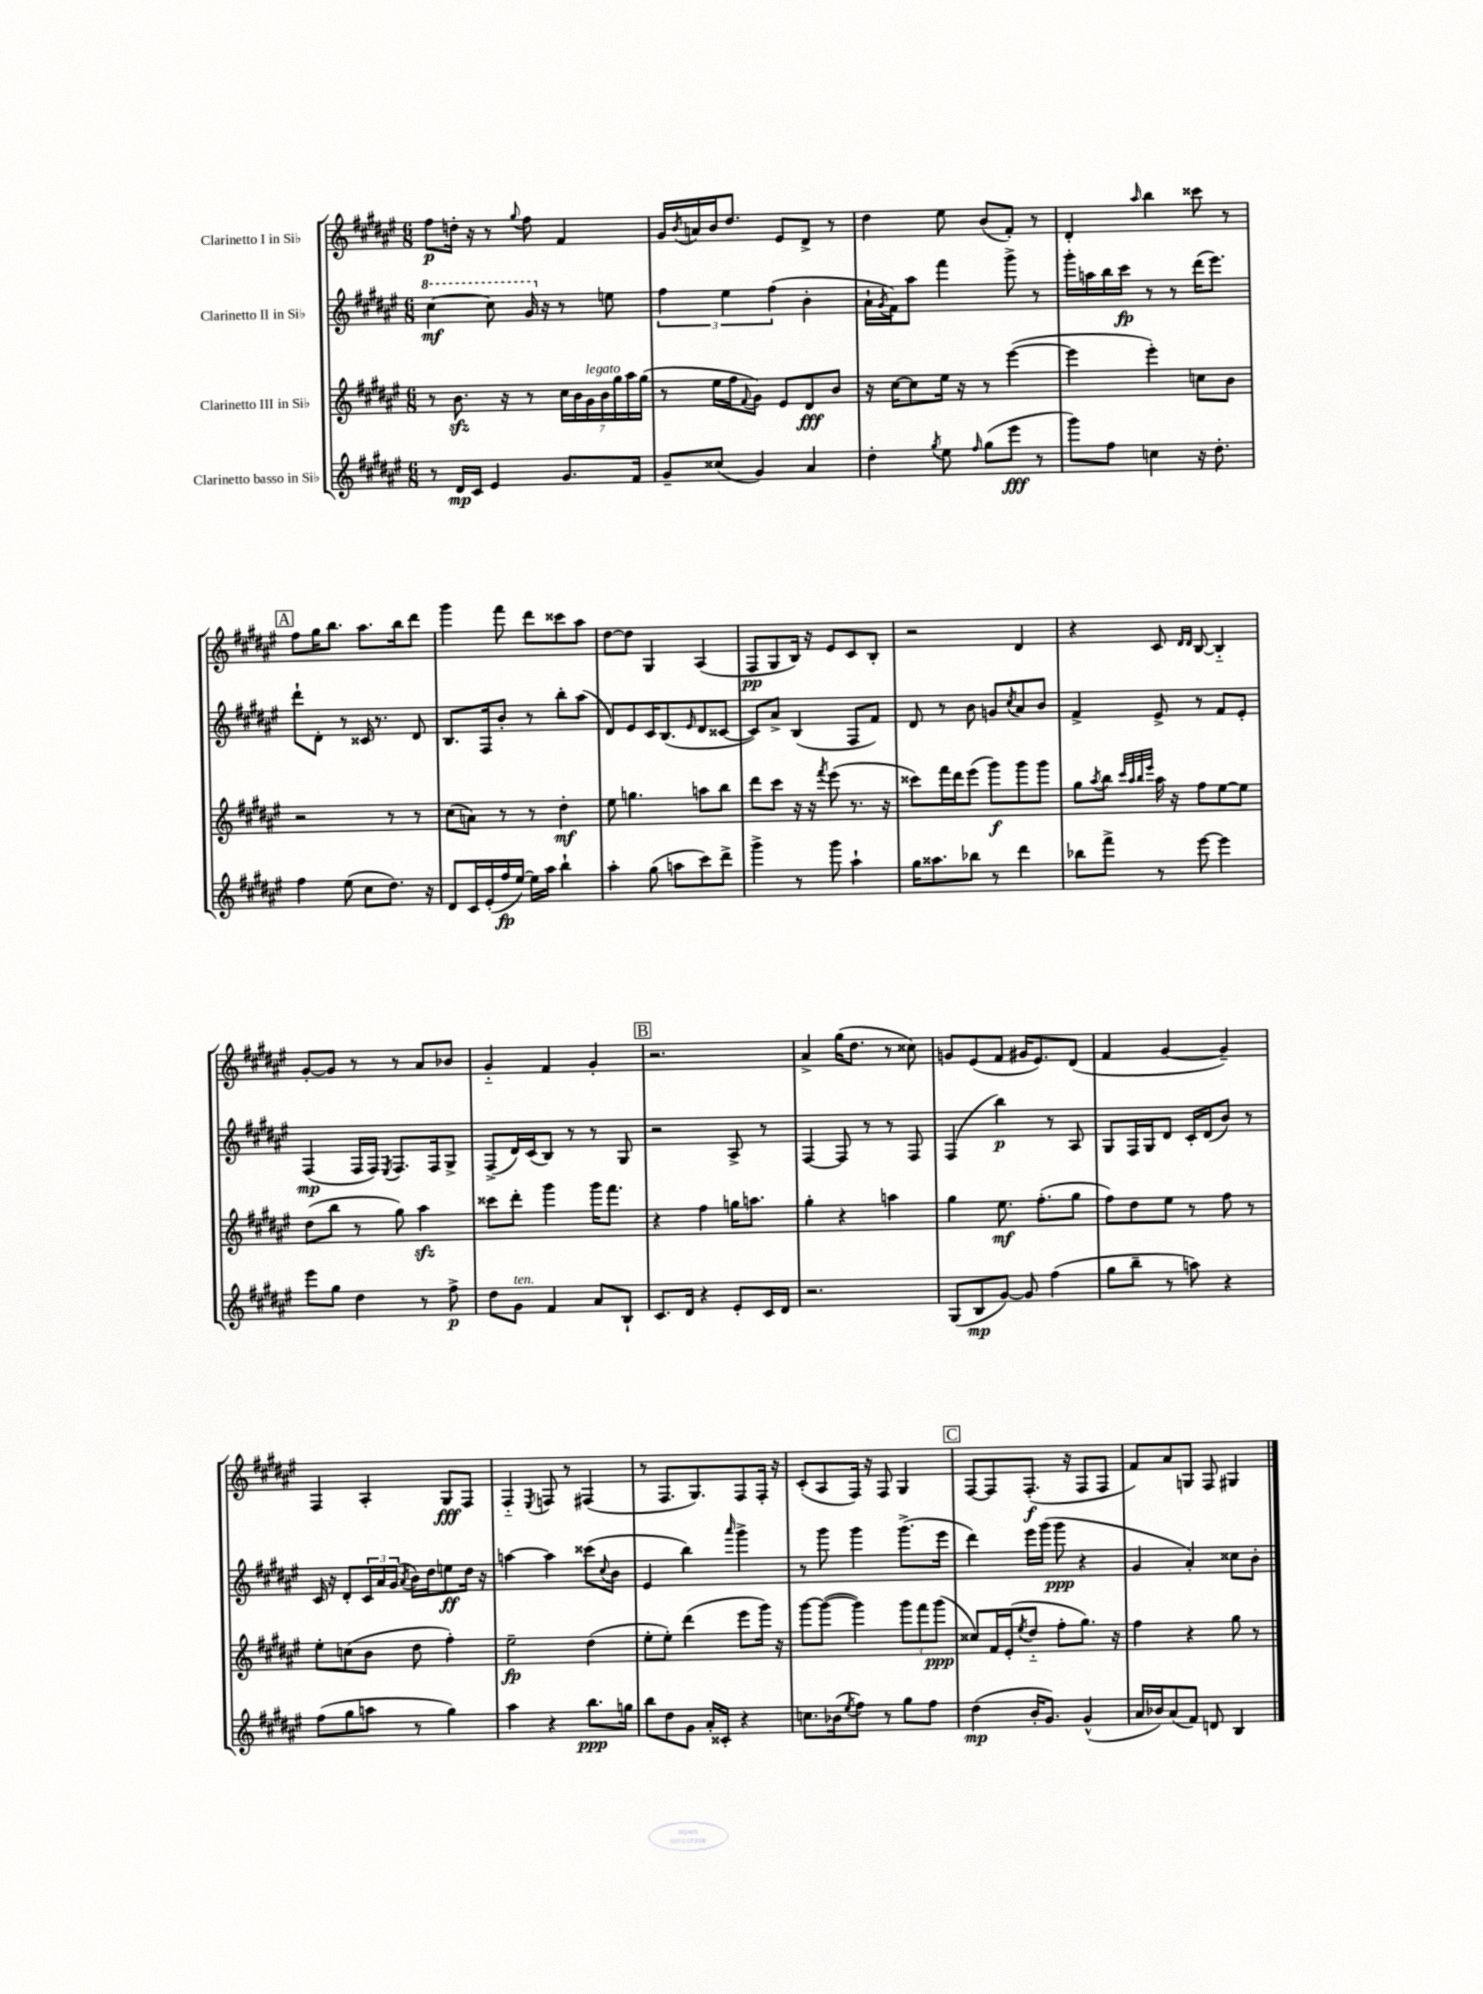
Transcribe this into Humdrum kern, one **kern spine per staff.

**kern	**dynam	**kern	**dynam	**kern	**dynam	**kern	**dynam
*part4	*part4	*part3	*part3	*part2	*part2	*part1	*part1
*staff4	*staff4	*staff3	*staff3	*staff2	*staff2	*staff1	*staff1
*I"Clarinetto basso in Si♭	*	*I"Clarinetto III in Si♭	*	*I"Clarinetto II in Si♭	*	*I"Clarinetto I in Si♭	*
*clefG2	*	*clefG2	*	*clefG2	*	*clefG2	*
*k[f#c#g#d#a#e#]	*	*k[f#c#g#d#a#e#]	*	*k[f#c#g#d#a#e#]	*	*k[f#c#g#d#a#e#]	*
*M6/8	*	*M6/8	*	*M6/8	*	*M6/8	*
*	*	*	*	*8va	*	*	*
=1	=1	=1	=1	=1	=1	=1	=1
8r	.	8r	.	[4ccc#\	mf	8ff#\L	p
16d#/LL	mp	8.bzz\	.	.	.	16ddn'\Jk	.
16c#/JJ	.	.	.	.	.	16r	.
4e#/	.	.	.	8ccc#\]	.	8r	.
.	.	16r	.	.	.	.	.
.	.	.	.	.	.	8qqgg#/	.
.	.	8r	.	16gg#/	.	8ff#\	.
*	*	*	*	*X8va	*	*	*
.	.	.	.	16r	.	.	.
8.g#/L	.	28cc#\LL	.	8r	.	4f#/	.
.	.	28b\	.	.	.	.	.
!	!	!LO:TX:a:i:t=legato	!	!	!	!	!
.	.	28g#\	.	.	.	.	.
.	.	28b\	.	.	.	.	.
.	.	.	.	8een\	.	.	.
.	.	28gg#\	.	.	.	.	.
.	.	28aa#\	.	.	.	.	.
16f#/Jk	.	.	.	.	.	.	.
.	.	(28gg#\JJ	.	.	.	.	.
=2	=2	=2	=2	=2	=2	=2	=2
8g#~/L	.	8r	.	6ff#\	.	16g#/LL	.
.	.	.	.	.	.	8qb/	.
.	.	.	.	.	.	16an/	.
(8cc##X/J	.	16ee#\LL	.	.	.	16b/J	.
.	.	.	.	6ee#\	.	.	.
.	.	16ff#\J	.	.	.	8.dd#/J	.
.	.	8qqf#/	.	.	.	.	.
4g#/)	.	8g#\J)	.	.	.	.	.
.	.	.	.	(6ff#\	.	.	.
.	.	8e#/L	.	.	.	8e#/L	.
4a#/	.	8d#/	fff	4b'\	.	8d#^/J	.
.	.	8b/J	.	.	.	8r	.
=3	=3	=3	=3	=3	=3	=3	=3
4dd#'\	.	16r	.	16a#`\LL	.	4dd#\	.
.	.	.	.	8qg#/	.	.	.
.	.	[16cc#\KL	.	16f#\J)	.	.	.
.	.	8cc#\]	.	8aa#\J	.	.	.
8qgg#/	.	.	.	.	.	.	.
8ee#\	.	16ee#\Jk	.	4fff#\	.	8ee#\	.
.	.	16r	.	.	.	.	.
16qqff#/	.	.	.	.	.	.	.
(8gg#\L	.	8r	.	.	.	(8b/L	.
8eee#\J	fff	([4eee#\	.	8ggg#^\	.	8f#'/J)	.
8r	.	.	.	8r	.	8r	.
=4	=4	=4	=4	=4	=4	=4	=4
8ggg#\L)	.	4eee#\]	.	16ggg#'\LL	.	4d#'/	.
.	.	.	.	16aan\	.	.	.
8ff#\J	.	.	.	16bb\	.	.	.
.	.	.	.	16ccc#\JJ	fp	.	.
.	.	.	.	.	.	16qqaa#/	.
4ccn\	.	4eee#'\)	.	8r	.	4bb\	.
.	.	.	.	8r	.	.	.
16r	.	8ccn\L	.	(16ddd#\KL	.	8ccc##X\	.
8.dd#'\	.	.	.	8.eee#\J)	.	.	.
.	.	8b\J	.	.	.	8r	.
!!LO:LB:g=z
!!LO:REH:place=s1:t=A
=5	=5	=5	=5	=5	=5	=5	=5
4ff#\	.	2r	.	8ddd#`\L	.	8ff#\L	.
.	.	.	.	8d#'\J	.	16gg#\K	.
.	.	.	.	.	.	8.bb\J	.
(8ee#\	.	.	.	8r	.	.	.
8cc#\L	.	.	.	16c##X/	.	8.aa#\L	.
.	.	.	.	8.r	.	.	.
8.dd#\J)	.	8r	.	.	.	.	.
.	.	.	.	.	.	16bb\k	.
.	.	8r	.	8d#/	.	8ddd#\J	.
16r	.	.	.	.	.	.	.
=6	=6	=6	=6	=6	=6	=6	=6
8d#/L	.	(8cc#\L	.	8.B/L	.	4ggg#\	.
16c#/L	.	8an\J)	.	.	.	.	.
(16e#'/	.	.	.	16F#/k	.	.	.
16ff#/	fp	8r	.	8b'/J	.	8fff#\	.
[16ee#/JJ)	.	.	.	.	.	.	.
16ee#\LL]	.	8r	.	8r	.	8ddd#\L	.
16aa#\JJ	.	.	.	.	.	.	.
4bb`\	.	4dd#'\	mf	8bb'\L	.	8ccc##X\	.
.	.	.	.	(8aa#\J	.	8aa#\J	.
=7	=7	=7	=7	=7	=7	=7	=7
4aa#'\	.	8ee#\	.	8d#/L)	.	[8dd#\L	.
.	.	4.ggn\	.	8e#/	.	8dd#\J]	.
(8gg#\	.	.	.	16c#/K	.	4G#/	.
.	.	.	.	(8.B/	.	.	.
8aan\L	.	.	.	.	.	.	.
.	.	.	.	16qqe#/	.	.	.
8ccc#\)	.	8aan\L	.	8d#/	.	(4A#/	.
8ddd#^\J	.	8bb\J	.	[8c##X/J	.	.	.
=8	=8	=8	=8	=8	=8	=8	=8
4ggg#^\	.	8ddd#\L	.	8c##/L])	.	8F#/L	pp
.	.	8ccc#\J	.	8a#^/J	.	8G#/	.
8r	.	16r	.	(4B/	.	16B/Jk)	.
.	.	16r	.	.	.	16r	.
.	.	8qfff#/	.	.	.	.	.
8ggg#\	.	(8eee#\	.	.	.	8e#/L	.
4aa#`\	.	8.r	.	8F#/L	.	8c#/	.
.	.	.	.	8f#/J)	.	8B'/J	.
.	.	16r	.	.	.	.	.
=9	=9	=9	=9	=9	=9	=9	=9
16gg#\KL	.	8ccc##X\L)	.	8d#/	.	2r	.
8.aa##X\	.	.	.	.	.	.	.
.	.	16fff#\L	.	8r	.	.	.
.	.	16ddd#\J	.	.	.	.	.
8bb-X\J	.	(8eee#\J	.	8b\	.	.	.
8r	.	8ggg#\L)	f	8gn/L	.	.	.
.	.	.	.	8qcc#/	.	.	.
4ddd#\	.	8ggg#\	.	8a#/	.	4d#/	.
.	.	8ggg#\J	.	8b/J	.	.	.
=10	=10	=10	=10	=10	=10	=10	=10
8bb-X\L	.	8gg#\L	.	4f#^/	.	4r	.
.	.	8qaa#/	.	.	.	.	.
8fff#^\J	.	8bb\J	.	.	.	.	.
.	.	32qqccc#/LLL	.	.	.	.	.
.	.	32qqaa#/	.	.	.	.	.
.	.	32qqbb/	.	.	.	.	.
.	.	32qqeee#/JJJ	.	.	.	.	.
8r	.	16aa#\	.	8e#^/	.	8c#/	.
.	.	16r	.	.	.	.	.
.	.	.	.	.	.	16qqd#/LL	.
.	.	.	.	.	.	16qqd#/JJ	.
[8eee#\	.	8ff#\L	.	8r	.	[8B/	.
4eee#\]	.	[8ee#\	.	8f#/L	.	4B/]	.
.	.	8ee#\J]	.	8e#'/J	.	.	.
!!LO:LB:g=z
=11	=11	=11	=11	=11	=11	=11	=11
8eee#\L	.	(8dd#\L	.	(4F#/	mp	[8g#'/L	.
8gg#\J	.	8bb\J	.	.	.	8g#/J]	.
4dd#\	.	8r	.	16F#/LL	.	8r	.
.	.	.	.	16F#/JJ)	.	.	.
.	.	.	.	8qE#/	.	.	.
.	.	8gg#\)	.	8.F#/L	.	8r	.
8r	.	4aa#zz\	.	.	.	8a#/L	.
.	.	.	.	16F#/k	.	.	.
8ff#^\	p	.	.	8G#^/J	.	8b-X/J	.
=12	=12	=12	=12	=12	=12	=12	=12
8dd#\L	.	8ccc##X\L	.	(8F#^/L	.	4g#/	.
!LO:TX:a:i:t=ten.	!	!	!	!	!	!	!
8g#\J	.	8ddd#'\J	.	16d#/L)	.	.	.
.	.	.	.	(16c#/J	.	.	.
4f#/	.	4ggg#\	.	8B/J)	.	4f#/	.
.	.	.	.	8r	.	.	.
8a#/L	.	16ggg#\KL	.	8r	.	4g#'/	.
.	.	8.fff#\J	.	.	.	.	.
8B`/J	.	.	.	8G#/	.	.	.
!!LO:REH:place=s1:t=B
=13	=13	=13	=13	=13	=13	=13	=13
8.c#/L	.	4r	.	2r	.	2.r	.
16d#/Jk	.	.	.	.	.	.	.
4r	.	4ff#\	.	.	.	.	.
8e#'/L	.	16ggn\KL	.	8A#^/	.	.	.
.	.	8.aan\J	.	.	.	.	.
16c#/L	.	.	.	8r	.	.	.
16d#/JJ	.	.	.	.	.	.	.
=14	=14	=14	=14	=14	=14	=14	=14
2.r	.	4gg#'\	.	[4F#/	.	4a#^/	.
.	.	4r	.	8F#/]	.	(16gg#\KL	.
.	.	.	.	.	.	8.dd#\J	.
.	.	.	.	8r	.	.	.
.	.	4aan\	.	8r	.	8r	.
.	.	.	.	8F#/	.	8cc##X\)	.
=15	=15	=15	=15	=15	=15	=15	=15
(8G#/L	.	4gg#\	.	(4F#/	.	8gn/L	.
8B/	mp	.	.	.	.	(8e#/	.
[8g#/J)	.	8.ee#\	mf	4bb\)	p	8f#/J	.
8g#/]	.	.	.	.	.	16g#X/KL	.
.	.	(8.ff#'\L	.	.	.	8.e#/)	.
(4ff#\	.	.	.	8r	.	.	.
.	.	8gg#\J	.	8A#/	.	(8d#/J	.
=16	=16	=16	=16	=16	=16	=16	=16
8gg#\L	.	8ff#\L)	.	8G#/L	.	4f#/	.
8bb~\J	.	8dd#\	.	16F#/L	.	.	.
.	.	.	.	16G#/J	.	.	.
8r	.	8ee#\J	.	8d#/J	.	[4g#/	.
8aan\)	.	8r	.	16c#'/LL	.	.	.
.	.	.	.	(16d#/J	.	.	.
4r	.	8ff#\	.	8b/J)	.	4g#~/])	.
.	.	8r	.	8r	.	.	.
!!LO:LB:g=z
=17	=17	=17	=17	=17	=17	=17	=17
(8ff#\L	.	8ee#'\L	.	16c#/	.	4F#/	.
.	.	.	.	16r	.	.	.
8gg#\	.	(8ccn\	.	8d#'/L	.	.	.
8aan\J	.	8b\J	.	24c#/L	.	4A#'/	.
.	.	.	.	24a#/	.	.	.
.	.	.	.	(24g#/JJ	.	.	.
.	.	.	.	8qa#/	.	.	.
8r	.	8dd#\	.	16b\LL)	.	.	.
.	.	.	.	16dd#\J	.	.	.
4gg#\)	.	4ff#'\)	.	8een\	ff	8G#/L	fff
.	.	.	.	16dd#\Jk	.	8F#/J	.
.	.	.	.	16r	.	.	.
=18	=18	=18	=18	=18	=18	=18	=18
4aa#\	.	2ee#~\	fp	[4aan\	.	4F#/	.
.	.	.	.	.	.	8qE#/	.
4r	.	.	.	4aa\]	.	8Fn/	.
.	.	.	.	.	.	8r	.
8.bb\L	ppp	(4dd#\	.	(8ccc##X\L	.	(4F#X/	.
.	.	.	.	8qqcc#/	.	.	.
.	.	.	.	8b\J	.	.	.
16ggn\Jk	.	.	.	.	.	.	.
=19	=19	=19	=19	=19	=19	=19	=19
8bb\L	.	8ee#'\L	.	4e#/	.	8r	.
8dd#\	.	8ee#'\J)	.	.	.	8.F#/L	.
8g#\J	.	(4ddd#\	.	4bb\)	.	.	.
.	.	.	.	.	.	8.G#/)	.
16a#'/LL	.	.	.	.	.	.	.
16c##X'/JJ	.	.	.	.	.	.	.
.	.	.	.	16qqaaa#/	.	.	.
4r	.	8eee#\L	.	4ggg#^\	.	8F#/	.
.	.	16ggg#\Jk)	.	.	.	16F#'/Jk	.
.	.	16r	.	.	.	16r	.
=20	=20	=20	=20	=20	=20	=20	=20
8.ccn\L	.	[8ggg#\L	.	8r	.	(8c#'/L	.
.	.	(8ggg#\J_	.	8ggg#\	.	8A#/	.
(16b-X\k	.	.	.	.	.	.	.
8qee#/	.	.	.	.	.	.	.
8ff#\J)	.	4ggg#\])	.	4ggg#\	.	16F#/Jk)	.
.	.	.	.	.	.	16r	.
8r	.	.	.	.	.	8F#/	.
8gg#\L	.	12ggg#\L	.	(8.ggg#^\L	.	4G#/	.
.	.	12fff#\	.	.	.	.	.
8ff#\J	.	.	.	.	.	.	.
.	.	(12ggg#\J	ppp	.	.	.	.
.	.	.	.	16eee#\Jk	.	.	.
!!LO:REH:place=s1:t=C
=21	=21	=21	=21	=21	=21	=21	=21
(4dd#\	mp	8cc##X/L)	.	4ddd#\)	.	[8F#/L	.
.	.	16f#/L	.	.	.	8F#/]	.
.	.	(16e#'/J	.	.	.	.	.
.	.	8qee#/	.	.	.	.	.
16b'/KL	.	8dd#/J	.	16eee#\LL	.	(8.F#'/J	f
8.g#/J)	.	.	.	(16ggg#\JJ	.	.	.
.	.	8ff#'\L	.	8ggg#\	ppp	.	.
.	.	.	.	.	.	16r	.
(4g#^^/	.	8.gg#\J)	.	4r	.	8F#/L	.
.	.	.	.	.	.	8F#/J	.
.	.	16r	.	.	.	.	.
=22	=22	=22	=22	=22	=22	=22	=22
16a#/LL	.	4ff#\	.	4g#/	.	8f#/L)	.
16b-X/J)	.	.	.	.	.	.	.
(8a#/	.	.	.	.	.	8a#/	.
8f#/J)	.	4r	.	4a#'/)	.	8Gn/J	.
8dn/	.	.	.	.	.	8F#/	.
4B/	.	8gg#\	.	8cc##X\L	.	4G#X/	.
.	.	8r	.	8b'\J	.	.	.
==	==	==	==	==	==	==	==
*-	*-	*-	*-	*-	*-	*-	*-
